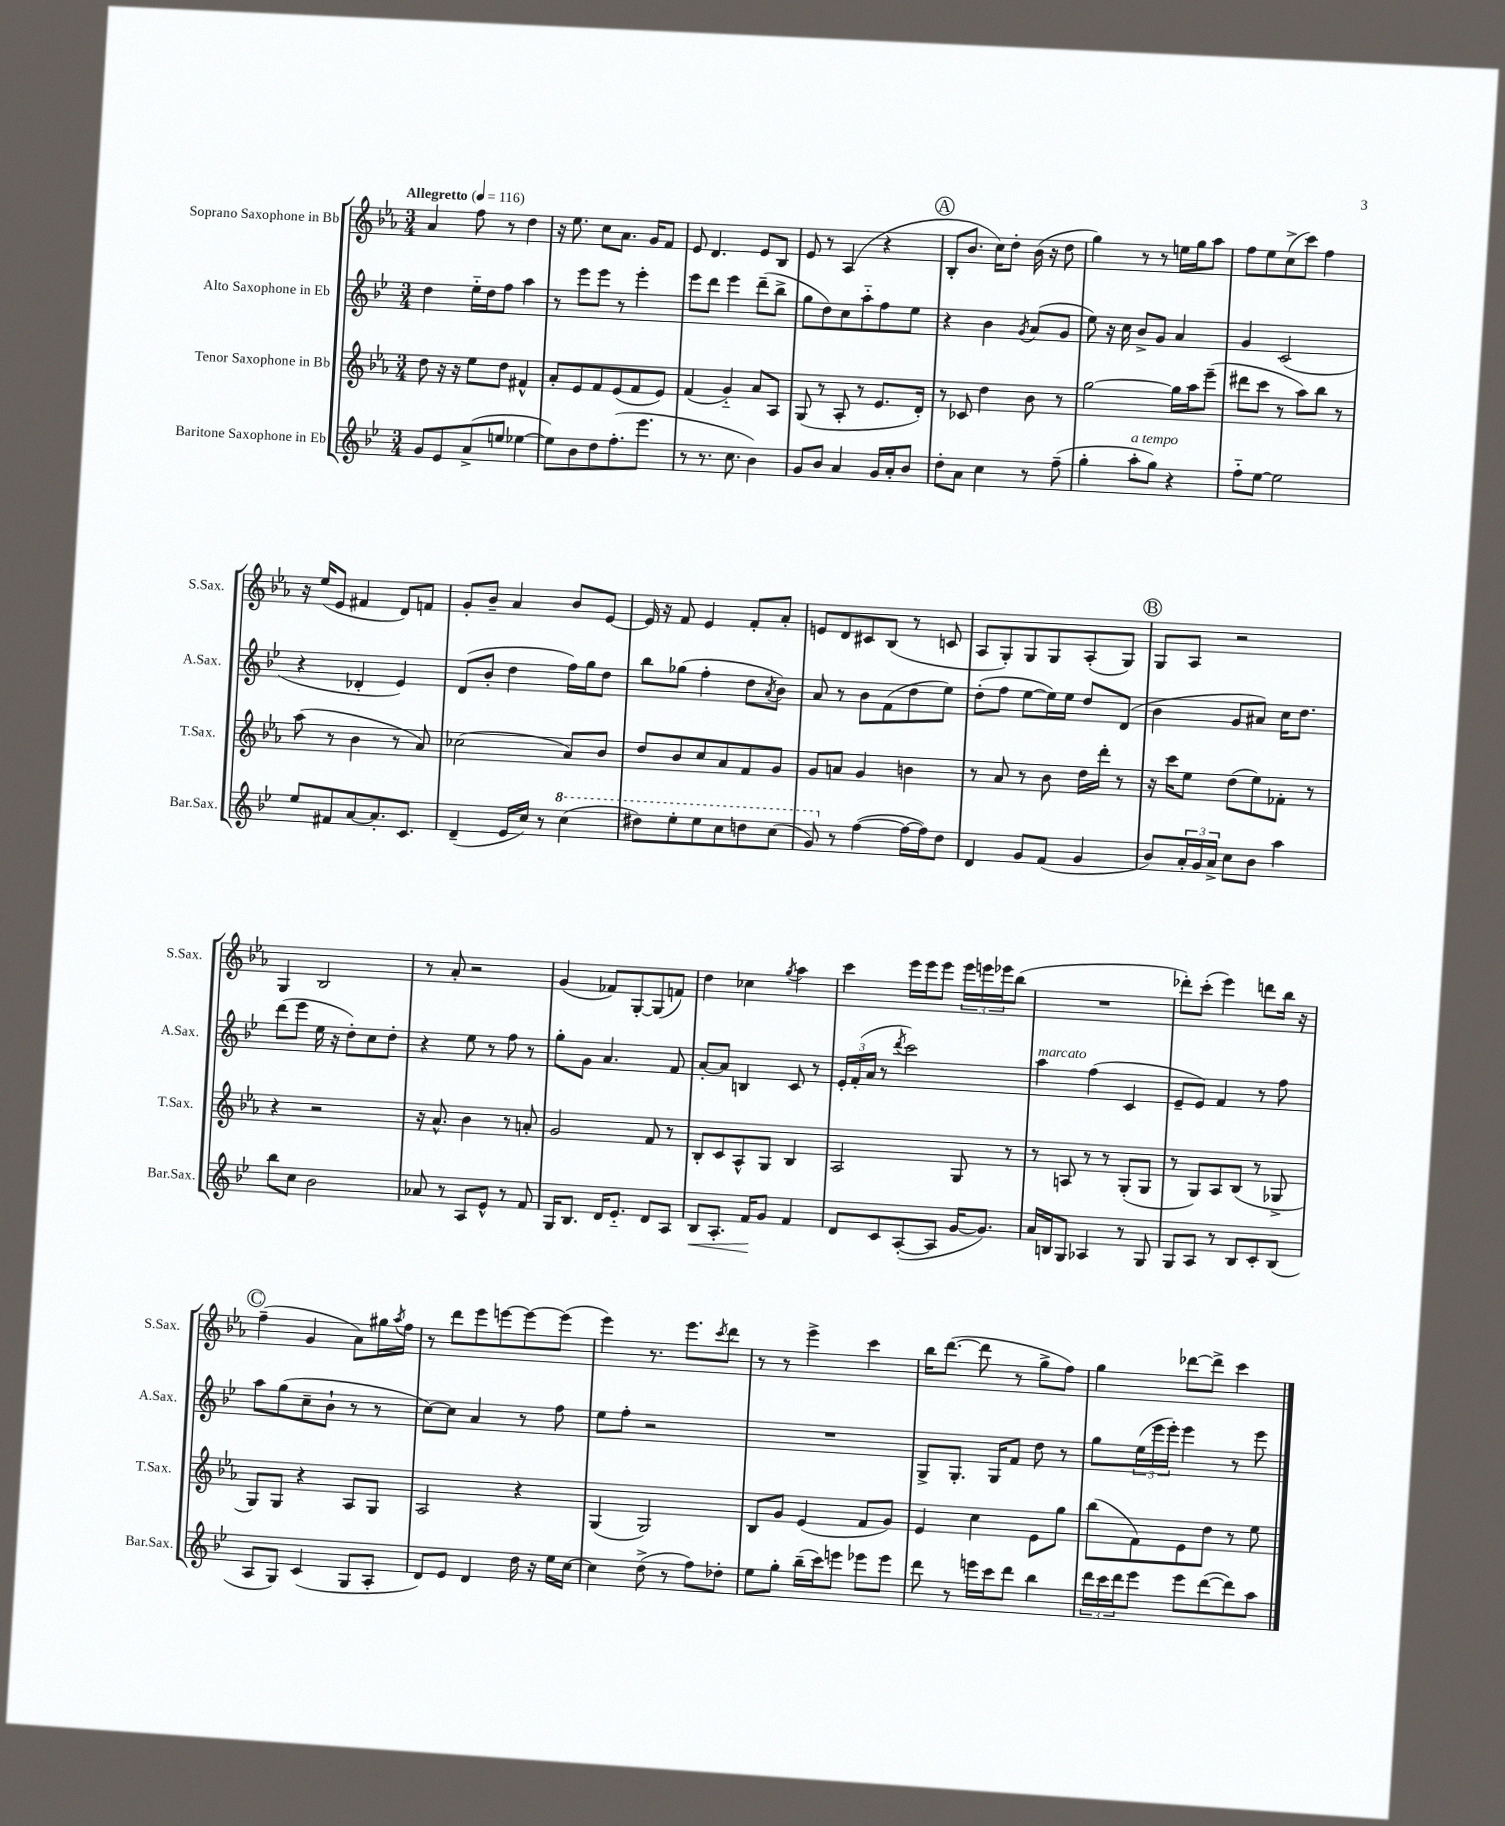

**kern	**kern	**kern	**kern
*staff4	*staff3	*staff2	*staff1
*clefG2	*clefG2	*clefG2	*clefG2
*k[b-e-]	*k[b-e-a-]	*k[b-e-]	*k[b-e-a-]
*M3/4	*M3/4	*M3/4	*M3/4
*MM116	*MM116	*MM116	*MM116
8g	8dd	4dd	4a-
8e-	16r	.	.
.	16r	.	.
(8a^	8ee-	16ee-'~	8ff
.	.	16dd	.
8ee	8dd	8ff	8r
[4ee-	4f#^^	4aa	4dd
=	=	=	=
8ee-])	8a-'	8r	16r
.	.	.	8.ee-
8b-	8e-	8eee-	.
8dd	8f	8eee-	8cc
(8.ff'	(8e-	8r	8.a-
.	8f	4eee-'	.
8.eee-	.	.	16g
.	8e-)	.	8f
=	=	=	=
8r	(4f	8eee-	8e-
8.r	.	8ddd	4.d
.	4g'~)	4eee-	.
8.cc	.	.	.
4b-)	8a-	(8ddd~	8e-
.	8A-	8bb-^	8B-
=	=	=	=
8g	(8G	8gg	8e-
8b-	8r	8dd)	8r
4a	8A-'	8cc	(4A-
.	8r	8aa'~	.
16g	8.e-	8ff	4r
16a'	.	.	.
8b-	.	8ee-	.
.	16d')	.	.
=	=	=	=
8dd'	8r	4r	8B-'
8a	8c-	.	8.b-
4cc	4dd	4b-	.
.	.	.	16cc)
.	.	.	8dd'
.	.	8qg	.
8r	8b-	(8a	(16b-
.	.	.	16r
(8ff~	8r	8g	8dd
=	=	=	=
4gg'	[2gg	8ee-)	4gg)
.	.	16r	.
.	.	16cc	.
8aa'	.	8b-^	8r
8gg)	.	8g	8r
4r	16gg]	4a	16ee
.	16aa-	.	16gg
.	(8eee-~	.	8aa-
=	=	=	=
8ff'~	8ddd#	4g	8ff
[8ee-	8ccc	.	8ee-
2ee-]	8r	(2c	(8cc^
.	8aa-)	.	8ccc)
.	8bb-	.	4ff
.	8r	.	.
=	=	=	=
8ee-	(8aa-	4r	16r
.	.	.	(16ee-
8f#	8r	.	8e-
[8a	4b-	4d-'	4f#
8.a']	.	.	.
.	8r	4e-)	8d)
8.c	.	.	.
.	8a-)	.	8f
=	=	=	=
(4d~	(2cc-	(8d	8g'
.	.	8b-'	8b-~
16e-	.	4dd	4a-
16cc)	.	.	.
8r	.	.	.
(4ccc	8a-)	16ff)	8b-
.	.	16gg	.
.	8b-	8dd	[8e-
=	=	=	=
8ddd#)	8dd	8bb-	16e-]
.	.	.	16r
8eee-'	8b-	(8gg-	8f
8eee-	8cc	4ff'	4e-
8ccc	8a-	.	.
8ddd	8f	8dd	8f'
.	.	8qa	.
(8ccc	8g	8b-)	8a-'
=	=	=	=
8gg)	8g	8a	8e
8r	8a	8r	8d
([4ff	4g	8b-	8c#
.	.	(8f	(8B-
16ff_	4b	8dd	8r
16ff])	.	.	.
8dd	.	8ee-)	8c
=	=	=	=
4d	8r	(8dd'	8A-
.	8a-	8ff	8G')
8g	8r	[8ee-	8G
(8f	8b-	16ee-])	8G
.	.	16ee-	.
4g	16dd	8dd	(8A-'
.	16ddd'	.	.
.	8r	(8d	8G)
=	=	=	=
8b-)	16r	4b-	8G
.	16ccc	.	.
24a'	8ee-	.	8A-
24g	.	.	.
24a^	.	.	.
8cc	(8dd	8g	2r
8b-	8ee-)	8a#)	.
4aa	8f-'	16cc	.
.	.	8.dd	.
.	8r	.	.
=	=	=	=
8bb-	4r	(8ddd	4G
8cc	.	8eee-	.
2b-	2r	16ee-	2B-
.	.	16r	.
.	.	8dd')	.
.	.	8cc	.
.	.	8dd'	.
=	=	=	=
8a-	16r	4r	8r
.	8.a-^^	.	.
8r	.	.	8a-'
8A	4b-	8ee-	2r
8e-^^	.	8r	.
8r	8r	8ff	.
8f	8a'	8r	.
=	=	=	=
16G	2g	8gg'	(4g
8.B-	.	.	.
.	.	8g	.
16d	.	4.a	8f-)
8.e-'~	.	.	.
.	.	.	[8G'
8d	8f	.	(8G]
8A	8r	8f	8f)
=	=	=	=
8B-	8B-'	[8a'	4dd
8.A'	8c	8a]	.
.	8A-^^	4B	4cc-
16f	.	.	.
8g	8G	.	.
.	.	.	8qgg
4f	4B-	8c	4aa-
.	.	8r	.
=	=	=	=
8d	2A-	24e-'	4ccc
.	.	(24f'	.
.	.	24a	.
8c	.	8r	.
.	.	8qddd	.
([8A'	.	2ccc)	16eee-
.	.	.	16eee-
8A]	.	.	8eee-
[16g	8G	.	24eee-
.	.	.	24eee
8.g])	.	.	.
.	.	.	24eee-
.	8r	.	(8bb-
=	=	=	=
16a	8r	4aa	2.r
16B	.	.	.
8G	8A	.	.
4A-	8r	(4ff	.
.	8r	.	.
8r	(8G'	4c	.
8G	8G	.	.
=	=	=	=
8G	8r	8e-~	8ddd-')
8A	8G)	8e-)	(8ccc'
8r	8A-	4f	4eee-)
8B-	(8B-	.	.
8c'	8r	8r	8ddd
(8B-	8G-^	8ff	16bb-
.	.	.	16r
=	=	=	=
8A	8G)	8aa	(4ff~
8G)	8G	(8gg	.
(4c	4r	8cc~	4g
.	.	8b-`	.
8G	8A-	8r	8a-)
8A'	8G	8r	16gg#
.	.	.	8qaa-
.	.	.	16ff
=	=	=	=
8d)	2A-	[8cc)	8r
8e-	.	8cc]	8ddd
4d	.	4a	8eee-
.	.	.	[8eee
16dd	4r	8r	8eee_
16r	.	.	.
16ee-	.	8ff	(8eee]
[16cc	.	.	.
=	=	=	=
4cc]	(4G	8ee-	4eee-)
.	.	8ff'	.
(8dd^	2G)	2r	8.r
8r	.	.	.
.	.	.	8.eee-
8ff)	.	.	.
.	.	.	8qccc
8dd-'	.	.	8ddd
=	=	=	=
8ee-	8B-	2.r	8r
8gg'	8g	.	8r
(16bb-~	(4e-	.	4eee-^
16ccc)	.	.	.
8eee	.	.	.
8eee-	8f	.	4ccc
8eee-	8g)	.	.
=	=	=	=
8ddd	4e-	8G^	16bb-
.	.	.	([8.ddd
8r	.	8.G'	.
16eee	4cc	.	8ddd]
16ccc	.	16G	.
8ddd	.	8f	8r
4bb-	8e-	8dd	8gg^
.	8gg	8r	8ff)
=	=	=	=
24ddd	(8bb-	8gg	4gg
24ccc	.	.	.
24ddd	.	.	.
8eee-	8f)	(24ee-	.
.	.	24eee-	.
.	.	24eee-')	.
8eee-	8e-	4eee-	[8ddd-
([8ddd	8dd	.	8ddd-^]
8ddd])	8r	8r	4ccc
8aa	8ee-	8eee-	.
==	==	==	==
*-	*-	*-	*-
